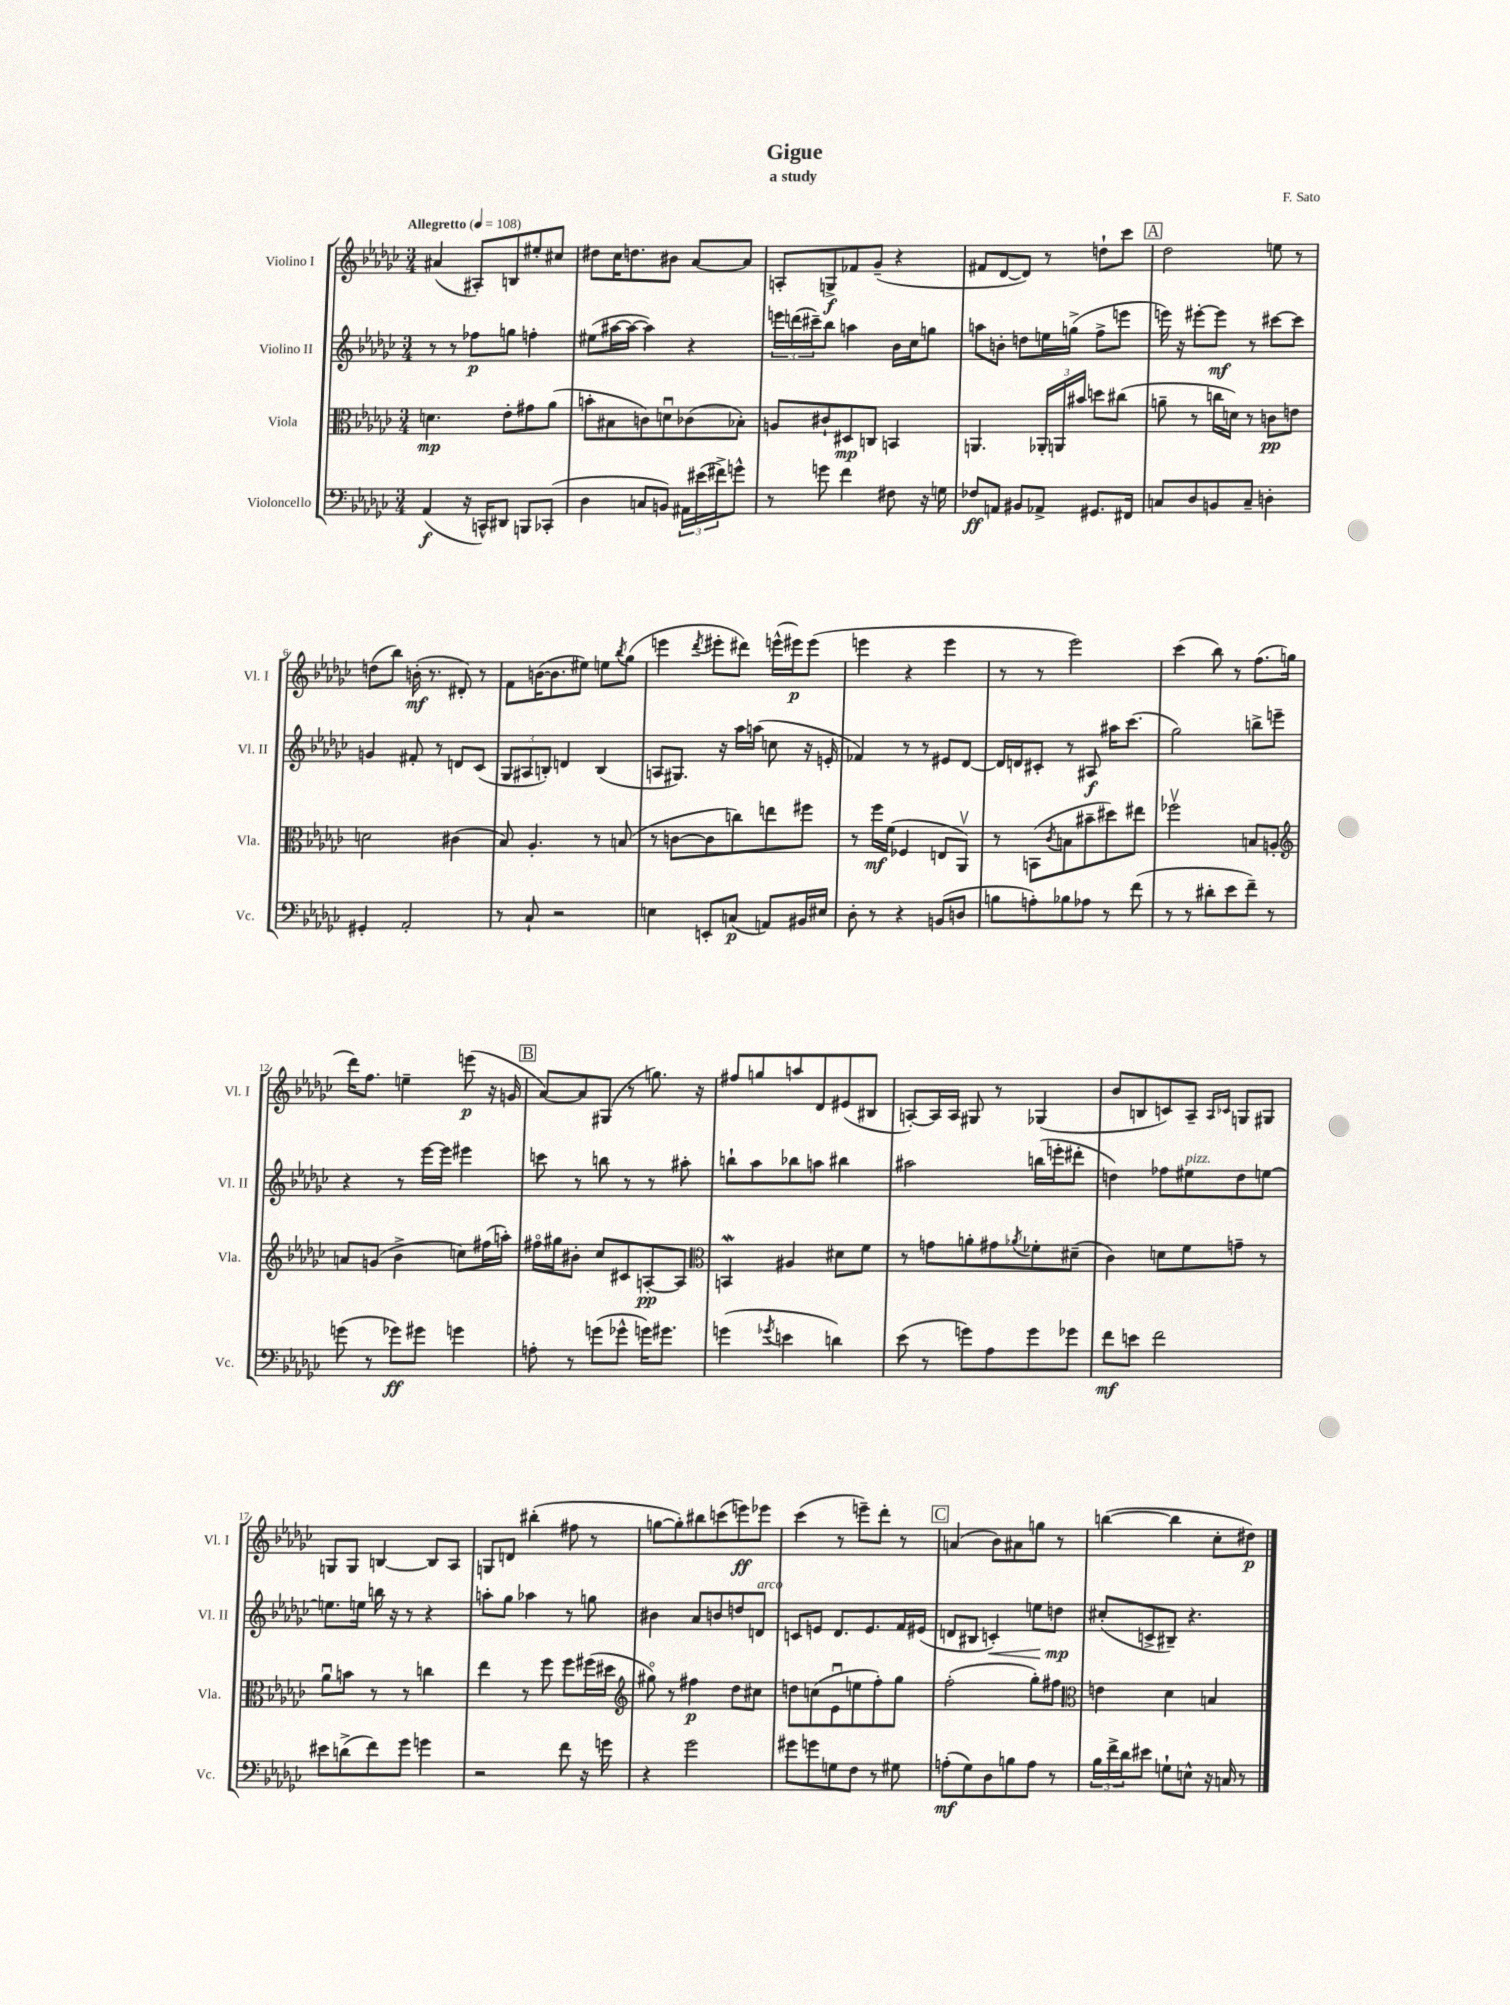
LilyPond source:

\header { title = "Gigue" composer = "F. Sato" subtitle = "a study" }
<<
\new StaffGroup <<
\new Staff = "s0" \with { instrumentName = "Violino I" shortInstrumentName = "Vl. I" } {
    \clef treble \key ges \major \numericTimeSignature \time 3/4 \tempo "Allegretto" 4 = 108
    ais'4( ais8-.) b8 eis''8-. cis''8 |
    dis''8 ces''16 d''8. bis'8 aes'8~ aes'8 |
    a8-. g8->\f fes'8 ges'8--( r4 |
    fis'8 des'8~ des'8) r8 d''8-! ces'''8 |
    \mark \markup { \box "A" } des''2 e''8 r8 |
    d''8( bes''8) b'16-.\mf( r8. dis'8-.) r8 |
    f'8 b'16~( b'8. eis''8) e''8 \acciaccatura { bes''8 } ges''8( |
    e'''4 \acciaccatura { des'''8 } eis'''8-. dis'''8) e'''16-^( eis'''16\p) eis'''8( |
    e'''4 r4 e'''4 |
    r8 r8 ees'''2) |
    ces'''4( bes''8) r8 f''8.( g''16 |
    des'''16) f''8. e''4-- e'''8\p( r16 g'16 |
    \mark \markup { \box "B" } aes'8~) aes'8 gis8( r8 g''8.) r16 |
    fis''8 g''8 a''8 des'8 eis'8( bis8 |
    a8~-.) a16 a16 gis8 r8 ges4( |
    bes'8 b8 c'8) aes8-- \grace { aes16 ces'16 } g8 gis8 |
    g8 g8 b4~ b8 aes8 |
    g8 d'8 bis''4-.( fis''8 r8 |
    g''8~ g''8-.) bis''8 c'''8( e'''8\ff) ees'''8 |
    ces'''4( r8 e'''8--) des'''8-. r8 |
    \mark \markup { \box "C" } a'4( bes'8) ais'8 g''8 r8 |
    b''4~( b''4 ces''8-. dis''8\p) \bar "|." |
}
\new Staff = "s1" \with { instrumentName = "Violino II" shortInstrumentName = "Vl. II" } {
    \clef treble \key ges \major \numericTimeSignature \time 3/4
    r8 r8 fes''8\p g''8 f''4-. |
    eis''8( ais''16~ ais''16~ ais''4) r4 |
    \tuplet 3/2 { e'''16 d'''16( cis'''16--) } bes''8 a''4 bes'16 ces''16 g''8 |
    a''8 b'8-. d''8 e''16 g''16->( f''8-> e'''8 |
    \mark \markup { \box "A" } e'''16) r16 eis'''8~-. eis'''8\mf r8 cis'''8~ cis'''8 |
    g'4 fis'8-. r8 d'8 ces'8( |
    \tuplet 3/2 { ges8 ais8 b8-.) } d'4 b4( |
    a8 gis8.) r16 aes''16 a''16( c''8 r16 e'16-. |
    fes'4) r8 r8 eis'8 des'8~ |
    des'16 d'16 cis'8-. r8 ais8\f ais''16 ces'''8.( |
    ges''2) b''8-> e'''8-- |
    r4 r8 ees'''16~ ees'''16 eis'''4 |
    \mark \markup { \box "B" } c'''8 r8 b''8 r8 r8 ais''8-. |
    b''8-! aes''8 bes''8 a''8 bis''4 |
    ais''2 b''16( e'''16-. dis'''8-. |
    d''4) fes''8 eis''8^\markup { \italic "pizz." } d''8 e''8~ |
    e''8. e''16 b''16 r16 r8 r4 |
    a''8-. ges''8 aes''4 r8 g''8 |
    bis'4 aes'8 b'8 d''8 d'8^\markup { \italic "arco" } |
    c'8 e'8 des'8. e'8. f'16 eis'16( |
    \mark \markup { \box "C" } d'8 bis8 c'4-.\<) e''8 d''8\mp\! |
    cis''8-.( c'8-> bis8--) r4. \bar "|." |
}
\new Staff = "s2" \with { instrumentName = "Viola" shortInstrumentName = "Vla." } {
    \clef alto \key ges \major \numericTimeSignature \time 3/4
    d'4.\mp ees'8-. gis'8 aes'8( |
    b'8-. bis8 c'8) d'8\downbow ces'8( bes8-.) |
    a8 cis'8-! dis8\mp c8 b,4 |
    a,4. \tuplet 3/2 { aes,16-. a,16 bis'16 } d''8 cis''8( |
    \mark \markup { \box "A" } a'8-- r8 c''16 d'16) r8 c'8\pp e'8 |
    d'2 cis'4( |
    bes8) aes4.-. r8 b8( |
    r8 c'8~ c'8 c''8) e''8 fis''8 |
    r8 f''16\mf f'16( fes4 e8 aes,8\upbow) |
    r8 b,8( \acciaccatura { ces'8 } b8 bis'8-- dis''8) eis''8 |
    fes''2\upbow b8 a8-. |
    \clef treble a'8 g'8( bes'4-> c''8) fis''16( a''16-.) |
    \mark \markup { \box "B" } fis''16\flageolet gis''16 bis'8-. ces''8 cis'8 a8~-.\pp a8 |
    \clef alto b,4\mordent ais4 dis'8 f'8 |
    r8 g'8 a'8-. gis'8 \acciaccatura { aes'8 } fes'8-. dis'8--( |
    ces'4) d'8 f'8 g'8-- r8 |
    aes'8\downbow b'8 r8 r8 c''4 |
    ees''4 r8 f''8 f''8 fis''16( dis''16 |
    \clef treble gis''8\flageolet) r8 fis''4\p des''8 cis''8 |
    d''8 c''8( ees'8\downbow e''8 f''8-.) ges''8 |
    \mark \markup { \box "C" } f''2-.( ges''8-.) fis''8 |
    \clef alto e'4 des'4 b4 \bar "|." |
}
\new Staff = "s3" \with { instrumentName = "Violoncello" shortInstrumentName = "Vc." } {
    \clef bass \key ges \major \numericTimeSignature \time 3/4
    aes,4\f( r16 c,16-^) dis,8 b,,8 ces,8-.( |
    des4 c8 b,8) \tuplet 3/2 { ais,16 eis'16( fis'16->) } g'8-^ |
    r8 g'8 f'4 fis8 r16 g16 |
    fes8\ff a,8 bis,8 aes,8-> gis,8. fis,16 |
    \mark \markup { \box "A" } c8 des8 b,8 c8-- d4-. |
    gis,4-. aes,2-. |
    r8 ces8-! r2 |
    e4 e,8-. c8\p( a,8) bis,16 eis16 |
    des8-. r8 r4 b,8( d8 |
    b8 a8-.) bes8 aes8 r8 f'8( |
    r8 r8 dis'8-. ees'8 f'8--) r8 |
    g'8( r8 ges'8\ff) gis'8 g'4 |
    \mark \markup { \box "B" } a8-. r8 g'8( ges'8-^ g'16) gis'8. |
    g'4( \acciaccatura { ges'8 } e'4 d'4) |
    ees'8( r8 g'8) aes8 g'8 ges'8 |
    f'8\mf e'8 f'2 |
    eis'8 d'8->( f'8) ges'8 g'4 |
    r2 f'8 r16 g'16 |
    r4 ges'2 |
    gis'8 g'8 g8 f8 r8 gis8 |
    \mark \markup { \box "C" } a8-.\mf( ges8) des8 b8 a8 r8 |
    \tuplet 3/2 { bes16 f'16-> des'16 } eis'8 g8-! e8-^ r16 c16 r8 \bar "|." |
}
>>
>>
